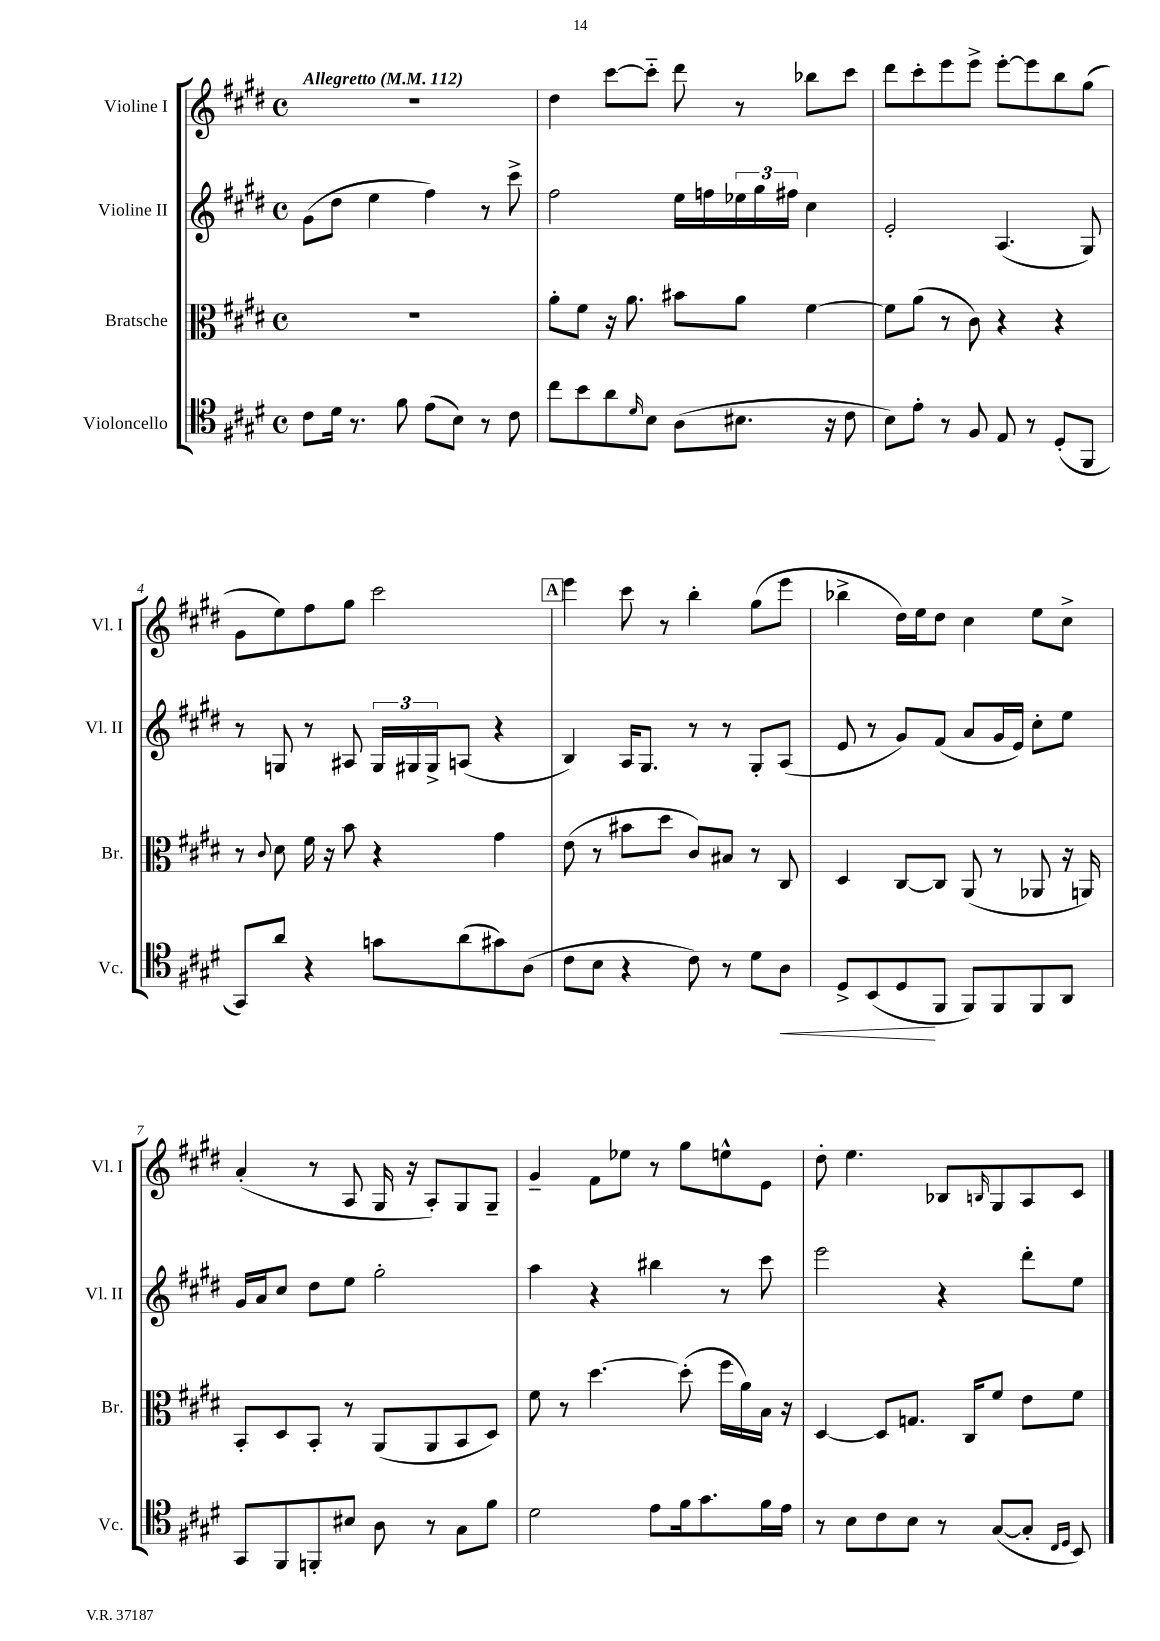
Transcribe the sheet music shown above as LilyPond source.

<<
\new StaffGroup <<
\new Staff = "s0" \with { instrumentName = "Violine I" shortInstrumentName = "Vl. I" } {
    \clef treble \key e \major \defaultTimeSignature \time 4/4 \tempo "Allegretto" 4 = 112
    R1 |
    dis''4 cis'''8~ cis'''8-_ dis'''8 r8 bes''8 cis'''8 |
    dis'''8 cis'''8-. e'''8 e'''8-> e'''8~-. e'''8 b''8 gis''8( |
    gis'8 e''8) fis''8 gis''8 cis'''2 |
    \mark \markup { \box "A" } e'''4 cis'''8 r8 b''4-. gis''8( e'''8 |
    bes''4-> dis''16) e''16 dis''8 cis''4 e''8 cis''8-> |
    a'4-.( r8 a8 gis16 r16 a8-.) gis8 gis8-- |
    gis'4-- fis'8 ees''8 r8 gis''8 e''8-^ e'8 |
    dis''8-. e''4. bes8 \grace { b16 } gis8 a8 cis'8 \bar "|." |
}
\new Staff = "s1" \with { instrumentName = "Violine II" shortInstrumentName = "Vl. II" } {
    \clef treble \key e \major \defaultTimeSignature \time 4/4
    gis'8( dis''8 e''4 fis''4) r8 cis'''8-> |
    fis''2 e''16 f''16 \tuplet 3/2 { ees''16 gis''16 fis''16 } cis''4 |
    e'2-. a4.( gis8) |
    r8 g8 r8 ais8 \tuplet 3/2 { g16 gis16 gis16-> } a8( r4 |
    \mark \markup { \box "A" } b4) a16 gis8. r8 r8 gis8-. a8( |
    e'8 r8 gis'8) fis'8( a'8 gis'16 e'16) cis''8-. e''8 |
    gis'16 a'16 cis''8 dis''8 e''8 gis''2-. |
    a''4 r4 bis''4 r8 cis'''8 |
    e'''2 r4 dis'''8-. e''8 \bar "|." |
}
\new Staff = "s2" \with { instrumentName = "Bratsche" shortInstrumentName = "Br." } {
    \clef alto \key e \major \defaultTimeSignature \time 4/4
    R1 |
    a'8-. fis'8 r16 a'8. bis'8 a'8 fis'4~ |
    fis'8 a'8( r8 cis'8) r4 r4 |
    r8 \appoggiatura { cis'8 } dis'8 fis'16 r16 b'8 r4 gis'4 |
    \mark \markup { \box "A" } e'8( r8 bis'8 dis''8 cis'8) bis8 r8 cis8 |
    dis4 cis8~ cis8 a,8( r8 aes,8 r16 a,16) |
    b,8-. dis8 b,8-. r8 a,8( a,8 b,8 dis8) |
    fis'8 r8 dis''4.~ dis''8-.( fis''16 a'16) b16 r16 |
    dis4~ dis8 g8. cis16 fis'8 e'8 fis'8 \bar "|." |
}
\new Staff = "s3" \with { instrumentName = "Violoncello" shortInstrumentName = "Vc." } {
    \clef tenor \key e \major \defaultTimeSignature \time 4/4
    cis'8 dis'16 r8. fis'8 e'8( b8) r8 cis'8 |
    cis''8 b'8 a'8 \grace { dis'16 } b8 a8( bis8. r16 cis'8 |
    b8) e'8-. r8 fis8 e8 r8 dis8-.( fis,8 |
    gis,8) a'8 r4 g'8 a'8( gis'8) a8( |
    \mark \markup { \box "A" } cis'8 b8 r4 cis'8) r8 dis'8 a8\< |
    dis8-> b,8( dis8\! fis,8 fis,8) fis,8 fis,8 a,8 |
    gis,8 fis,8 f,8-. bis8 a8 r8 gis8 fis'8 |
    dis'2 e'8 fis'16 gis'8. fis'16 e'16 |
    r8 b8 cis'8 b8 r8 gis8~( gis8-. \grace { cis16 dis16 } b,8) \bar "|." |
}
>>
>>
